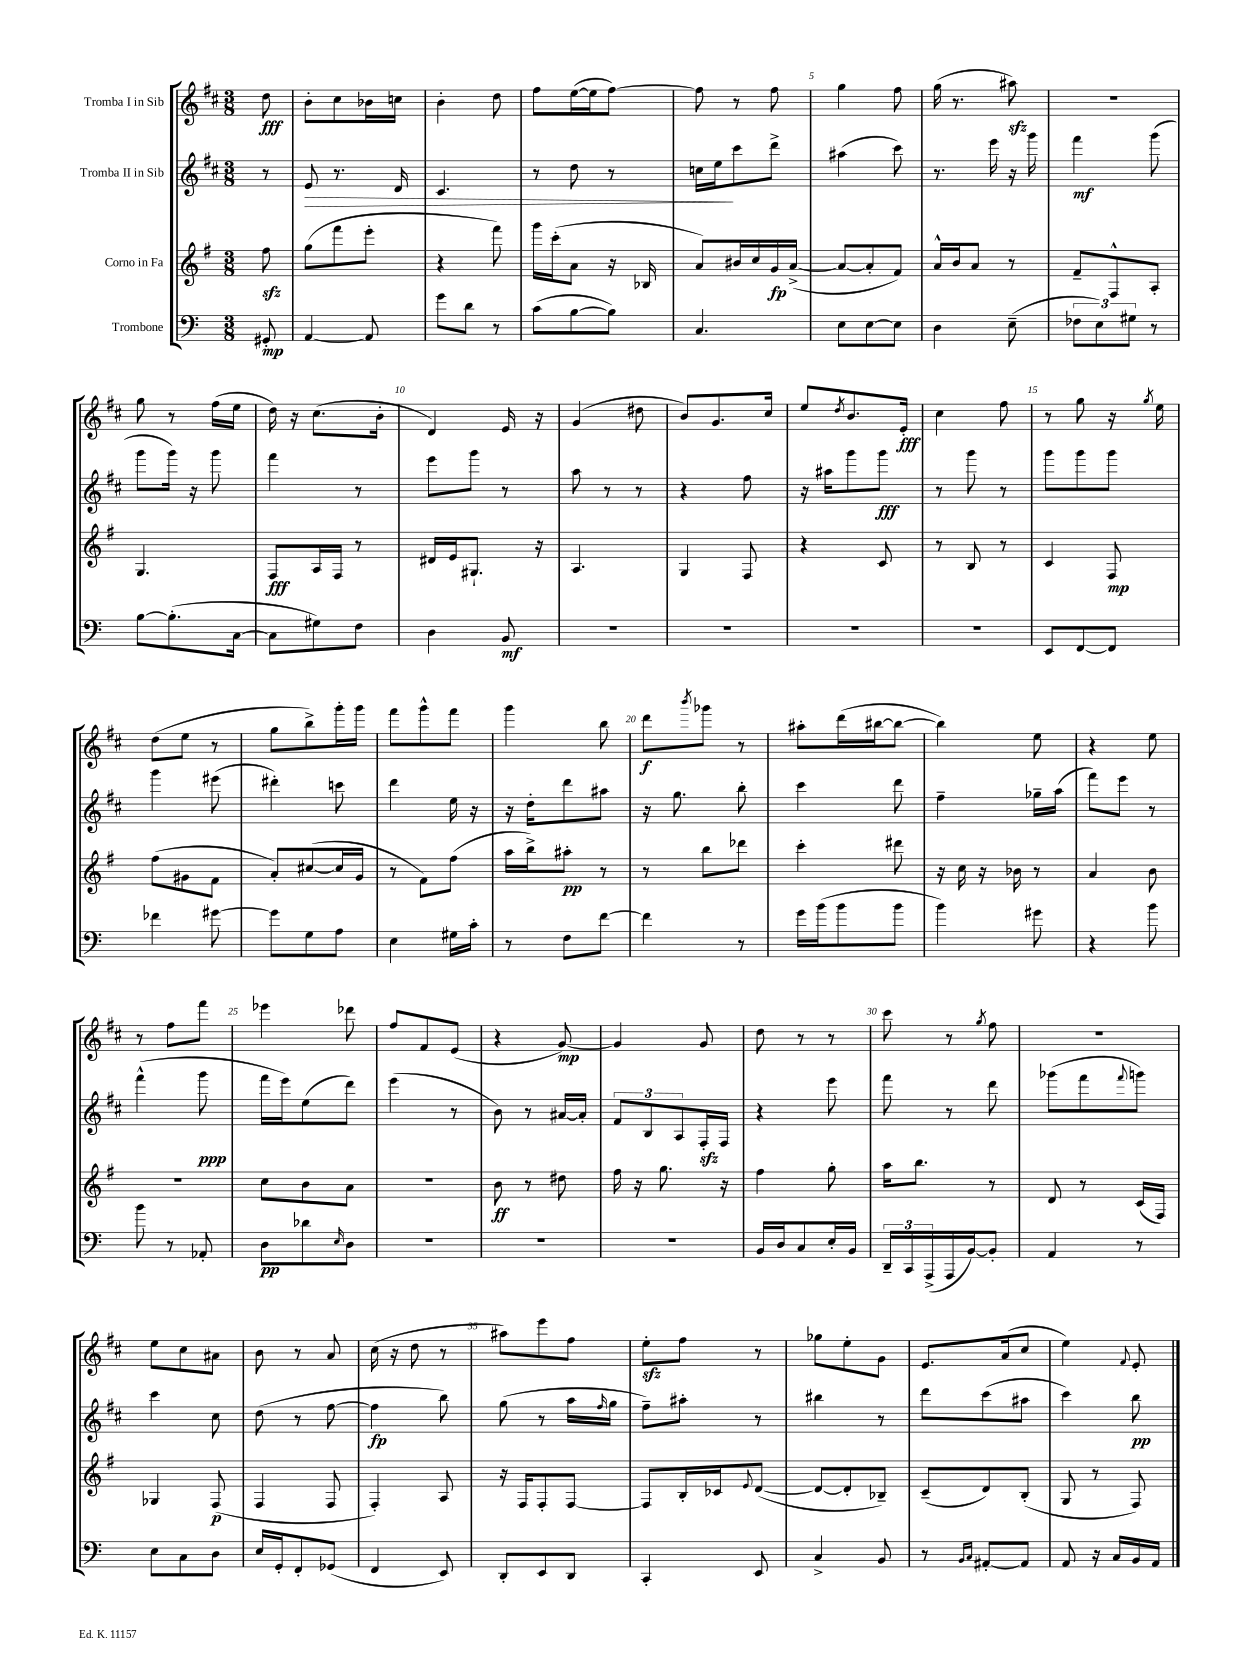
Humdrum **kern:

**kern	**dynam	**kern	**dynam	**kern	**dynam	**kern	**dynam
*part4	*part4	*part3	*part3	*part2	*part2	*part1	*part1
*staff4	*staff4	*staff3	*staff3	*staff2	*staff2	*staff1	*staff1
*I"Trombone	*	*I"Corno in Fa	*	*I"Tromba II in Sib	*	*I"Tromba I in Sib	*
*clefF4	*	*clefG2	*	*clefG2	*	*clefG2	*
*k[]	*	*k[f#]	*	*k[f#c#]	*	*k[f#c#]	*
*M3/8	*	*M3/8	*	*M3/8	*	*M3/8	*
=	=	=	=	=	=	=	=
8GG#X'/	mp	8ff#zz\	.	8r	.	8dd\	fff
=1	=1	=1	=1	=1	=1	=1	=1
!	!	!	!	!	!LO:HP:b	!	!
[4AA/	.	(8gg\L	.	8e/	>	8b'\L	.
.	.	8fff#\	.	8.r	.	8cc#\	.
8AA/]	.	8eee'\J	.	.	.	16b-X\L	.
.	.	.	.	16d/	.	16ccn\JJ	.
=2	=2	=2	=2	=2	=2	=2	=2
8g\L	.	4r	.	4.c#/	.	4b'\	.
8d\J	.	.	.	.	.	.	.
8r	.	8fff#\)	.	.	.	8dd\	.
=3	=3	=3	=3	=3	=3	=3	=3
(8c\L	.	16ggg\LL	.	8r	.	8ff#\L	.
.	.	(16ccc'\J	.	.	.	.	.
[8B\	.	8a\J	.	8dd\	.	([16ee\L	.
.	.	.	.	.	.	16ee\J]	.
8B\J])	.	16r	.	8r	.	[8ff#\J)	.
.	.	16B-X/	.	.	.	.	.
=4	=4	=4	=4	=4	=4	=4	=4
4.C/	.	8a/L)	.	16ccn\LL	.	8ff#\]	.
.	.	.	.	16ee\J	.	.	.
.	.	16b#X/L	.	8ccc#\	]	8r	.
.	.	16cc/	.	.	.	.	.
.	.	16g/	fp	8ddd^\J	.	8ff#\	.
.	.	([16a^/JJ	.	.	.	.	.
=5	=5	=5	=5	=5	=5	=5	=5
8E\L	.	8a/L_	.	(4aa#X\	.	4gg\	.
[8E\	.	8a'/]	.	.	.	.	.
8E\J]	.	8f#/J)	.	8ccc#\)	.	8ff#\	.
=6	=6	=6	=6	=6	=6	=6	=6
4D\	.	16a^^/LL	.	8.r	.	(16gg\	.
.	.	16b/J	.	.	.	8.r	.
.	.	8a/J	.	.	.	.	.
.	.	.	.	16eee\	.	.	.
(8E~\	.	8r	.	16r	.	8aa#Xzz\)	.
.	.	.	.	16ggg\	.	.	.
=7	=7	=7	=7	=7	=7	=7	=7
12F-X\L	.	8f#~/L	.	4fff#\	mf	4.r	.
12E\)	.	.	.	.	.	.	.
.	.	8F#^^/	.	.	.	.	.
12G#X\J	.	.	.	.	.	.	.
8r	.	8A'/J	.	(8ggg\	.	.	.
!!LO:LB:g=z
=8	=8	=8	=8	=8	=8	=8	=8
[8B\L	.	4.G/	.	8ggg\L	.	8gg\	.
(8.B'\]	.	.	.	16ggg\Jk)	.	8r	.
.	.	.	.	16r	.	.	.
.	.	.	.	8ggg\	.	(16ff#\LL	.
[16C\Jk	.	.	.	.	.	16ee\JJ	.
=9	=9	=9	=9	=9	=9	=9	=9
8C\L]	.	8F#/L	fff	4fff#\	.	16dd\)	.
.	.	.	.	.	.	16r	.
8G#X\)	.	16A/L	.	.	.	(8.cc#\L	.
.	.	16F#/JJ	.	.	.	.	.
8F\J	.	8r	.	8r	.	.	.
.	.	.	.	.	.	16b'\Jk	.
=10	=10	=10	=10	=10	=10	=10	=10
4D\	.	16d#X/LL	.	8eee\L	.	4d/)	.
.	.	16e/J	.	.	.	.	.
.	.	8.G#X`/J	.	8ggg\J	.	.	.
8BB/	mf	.	.	8r	.	16e/	.
.	.	16r	.	.	.	16r	.
=11	=11	=11	=11	=11	=11	=11	=11
4.r	.	4.A/	.	8aa\	.	(4g/	.
.	.	.	.	8r	.	.	.
.	.	.	.	8r	.	8dd#X\	.
=12	=12	=12	=12	=12	=12	=12	=12
4.r	.	4G/	.	4r	.	8b/L)	.
.	.	.	.	.	.	8.g/	.
.	.	8F#/	.	8ff#\	.	.	.
.	.	.	.	.	.	16cc#/Jk	.
=13	=13	=13	=13	=13	=13	=13	=13
4.r	.	4r	.	16r	.	8ee/L	.
.	.	.	.	16aa#X\KL	.	.	.
.	.	.	.	.	.	8qdd/	.
.	.	.	.	8ggg\	.	8.b/	.
.	.	8c/	.	8ggg\J	fff	.	.
.	.	.	.	.	.	16e'/Jk	fff
=14	=14	=14	=14	=14	=14	=14	=14
4.r	.	8r	.	8r	.	4cc#\	.
.	.	8B/	.	8ggg\	.	.	.
.	.	8r	.	8r	.	8ff#\	.
=15	=15	=15	=15	=15	=15	=15	=15
8EE/L	.	4c/	.	8ggg\L	.	8r	.
[8FF/	.	.	.	8ggg\	.	8gg\	.
8FF/J]	.	8F#/	mp	8ggg\J	.	16r	.
.	.	.	.	.	.	8qgg/	.
.	.	.	.	.	.	16ee\	.
!!LO:LB:g=z
=16	=16	=16	=16	=16	=16	=16	=16
4f-X\	.	(8ff#\L	.	4ggg\	.	(8dd\L	.
.	.	8g#X\	.	.	.	8ee\J	.
[8g#X\	.	8f#\J	.	(8eee#X\	.	8r	.
=17	=17	=17	=17	=17	=17	=17	=17
8g#\L]	.	8a'/L)	.	4ddd#X'\)	.	8gg\L	.
8G\	.	([8cc#X/	.	.	.	8bb^\)	.
8A\J	.	16cc#/L]	.	8cccn\	.	16ggg'\L	.
.	.	16g/JJ	.	.	.	16ggg\JJ	.
=18	=18	=18	=18	=18	=18	=18	=18
4E\	.	8r	.	4ddd\	.	8fff#\L	.
.	.	8f#\L)	.	.	.	8ggg^^\	.
16G#X\LL	.	(8ff#\J	.	16ee\	.	8fff#\J	.
16c'\JJ	.	.	.	16r	.	.	.
=19	=19	=19	=19	=19	=19	=19	=19
8r	.	16aa\LL	.	16r	.	4ggg\	.
.	.	16bb^\J)	.	16dd'\KL	.	.	.
8F\L	.	8aa#X'\J	pp	8ddd\	.	.	.
[8f\J	.	8r	.	8aa#X\J	.	8bb\	.
=20	=20	=20	=20	=20	=20	=20	=20
4f\]	.	8r	.	16r	.	8ddd\L	f
.	.	.	.	8.gg\	.	.	.
.	.	.	.	.	.	8qbbb/	.
.	.	8bb\L	.	.	.	8ggg-X\J	.
8r	.	8ddd-X\J	.	8bb'\	.	8r	.
=21	=21	=21	=21	=21	=21	=21	=21
16g\LL	.	4ccc'\	.	4ccc#\	.	8aa#X'\L	.
(16b\J	.	.	.	.	.	.	.
8b\	.	.	.	.	.	(16ddd\L	.
.	.	.	.	.	.	[16bb#X\J	.
8b\J	.	8ddd#X\	.	8ddd\	.	8bb#\J_	.
=22	=22	=22	=22	=22	=22	=22	=22
4b\)	.	16r	.	4ff#~\	.	4bb#\])	.
.	.	16cc\	.	.	.	.	.
.	.	16r	.	.	.	.	.
.	.	16b-X\	.	.	.	.	.
8g#X\	.	8r	.	16gg-X~\LL	.	8ee\	.
.	.	.	.	(16aa\JJ	.	.	.
=23	=23	=23	=23	=23	=23	=23	=23
4r	.	4a/	.	8fff#\L)	.	4r	.
.	.	.	.	8eee\J	.	.	.
8b\	.	8b\	.	8r	.	8ee\	.
!!LO:LB:g=z
=24	=24	=24	=24	=24	=24	=24	=24
8b\	.	4.r	.	(4fff#^^\	.	8r	.
8r	.	.	.	.	.	8ff#\L	.
8AA-X'/	.	.	.	8ggg\	ppp	8fff#\J	.
=25	=25	=25	=25	=25	=25	=25	=25
8D\L	pp	8cc\L	.	16fff#\LL	.	4eee-X\	.
.	.	.	.	16eee\J)	.	.	.
8d-X\	.	8b\	.	(8ee\	.	.	.
16qqE/	.	.	.	.	.	.	.
8D\J	.	8a\J	.	8ddd\J)	.	8ddd-X\	.
=26	=26	=26	=26	=26	=26	=26	=26
4.r	.	4.r	.	(4eee\	.	8ff#/L	.
.	.	.	.	.	.	8f#/	.
.	.	.	.	8r	.	(8e/J	.
=27	=27	=27	=27	=27	=27	=27	=27
4.r	.	8b\	ff	8b\)	.	4r	.
.	.	8r	.	8r	.	.	.
.	.	8dd#X\	.	[16a#X/LL	.	[8g/)	mp
.	.	.	.	16a#'/JJ]	.	.	.
=28	=28	=28	=28	=28	=28	=28	=28
4.r	.	16ff#\	.	12f#/L	.	4g/]	.
.	.	16r	.	.	.	.	.
.	.	.	.	12B/	.	.	.
.	.	8.gg\	.	.	.	.	.
.	.	.	.	12A/	.	.	.
.	.	.	.	16F#zz'/L	.	8g/	.
.	.	16r	.	16F#/JJ	.	.	.
=29	=29	=29	=29	=29	=29	=29	=29
16BB/LL	.	4ff#\	.	4r	.	8dd\	.
16D/J	.	.	.	.	.	.	.
8C/	.	.	.	.	.	8r	.
16E'/L	.	8gg'\	.	8eee\	.	8r	.
16BB/JJ	.	.	.	.	.	.	.
=30	=30	=30	=30	=30	=30	=30	=30
24DD~/LL	.	16aa\KL	.	8fff#\	.	8ccc#\	.
24CC/	.	.	.	.	.	.	.
.	.	8.bb\J	.	.	.	.	.
(24AAA^/	.	.	.	.	.	.	.
16AAA/	.	.	.	8r	.	8r	.
[16BB/J)	.	.	.	.	.	.	.
.	.	.	.	.	.	8qgg/	.
8BB'/J]	.	8r	.	8ddd\	.	8ff#\	.
=31	=31	=31	=31	=31	=31	=31	=31
4AA/	.	8d/	.	(8ggg-X\L	.	4.r	.
.	.	8r	.	8fff#\	.	.	.
.	.	.	.	8qqfff#/	.	.	.
8r	.	(16c/LL	.	8gggn\J)	.	.	.
.	.	16F#/JJ)	.	.	.	.	.
!!LO:LB:g=z
=32	=32	=32	=32	=32	=32	=32	=32
8E\L	.	4G-X/	.	4ccc#\	.	8ee\L	.
8C\	.	.	.	.	.	8cc#\	.
8D\J	.	(8F#/	p	8cc#\	.	8a#X\J	.
=33	=33	=33	=33	=33	=33	=33	=33
16E/LL	.	4F#/	.	(8dd\	.	8b\	.
16GG'/J	.	.	.	.	.	.	.
8FF'/	.	.	.	8r	.	8r	.
(8GG-X/J	.	8F#/	.	[8ff#\	.	8a/	.
=34	=34	=34	=34	=34	=34	=34	=34
4FF/	.	4F#'/)	.	4ff#\]	fp	(16cc#\	.
.	.	.	.	.	.	16r	.
.	.	.	.	.	.	8dd\	.
8EE/)	.	8A/	.	8bb\)	.	8r	.
=35	=35	=35	=35	=35	=35	=35	=35
8DD'/L	.	16r	.	(8gg\	.	8aa#X\L)	.
.	.	16F#/KL	.	.	.	.	.
8EE/	.	8F#'/	.	8r	.	8eee\	.
8DD/J	.	[8F#/J	.	16aa\LL	.	8ff#\J	.
.	.	.	.	16qqff#/	.	.	.
.	.	.	.	16gg\JJ	.	.	.
=36	=36	=36	=36	=36	=36	=36	=36
4CC'/	.	8F#/L]	.	8ff#~\L)	.	8eezz'\L	.
.	.	16B'/L	.	8aa#X'\J	.	8ff#\J	.
.	.	16c-X/J	.	.	.	.	.
.	.	8qqe/	.	.	.	.	.
8EE/	.	([8d/J	.	8r	.	8r	.
=37	=37	=37	=37	=37	=37	=37	=37
4C^/	.	8d/L_	.	4bb#X\	.	8gg-X\L	.
.	.	8d'/]	.	.	.	8ee'\	.
8BB/	.	8B-X~/J)	.	8r	.	8g\J	.
=38	=38	=38	=38	=38	=38	=38	=38
8r	.	(8c~/L	.	8ddd\L	.	8.e/L	.
16qqBB/LL	.	.	.	.	.	.	.
16qqC/JJ	.	.	.	.	.	.	.
[8AA#X'/L	.	8d/)	.	(8ccc#\	.	.	.
.	.	.	.	.	.	(16a/k	.
8AA#/J]	.	(8B'/J	.	8aa#X\J	.	8cc#/J	.
=39	=39	=39	=39	=39	=39	=39	=39
8AA/	.	8G/	.	4ccc#\)	.	4ee\)	.
16r	.	8r	.	.	.	.	.
16C/LL	.	.	.	.	.	.	.
.	.	.	.	.	.	8qqf#/	.
16BB/	.	8F#/)	.	8bb\	pp	8e'/	.
16AA/JJ	.	.	.	.	.	.	.
==	==	==	==	==	==	==	==
*-	*-	*-	*-	*-	*-	*-	*-
